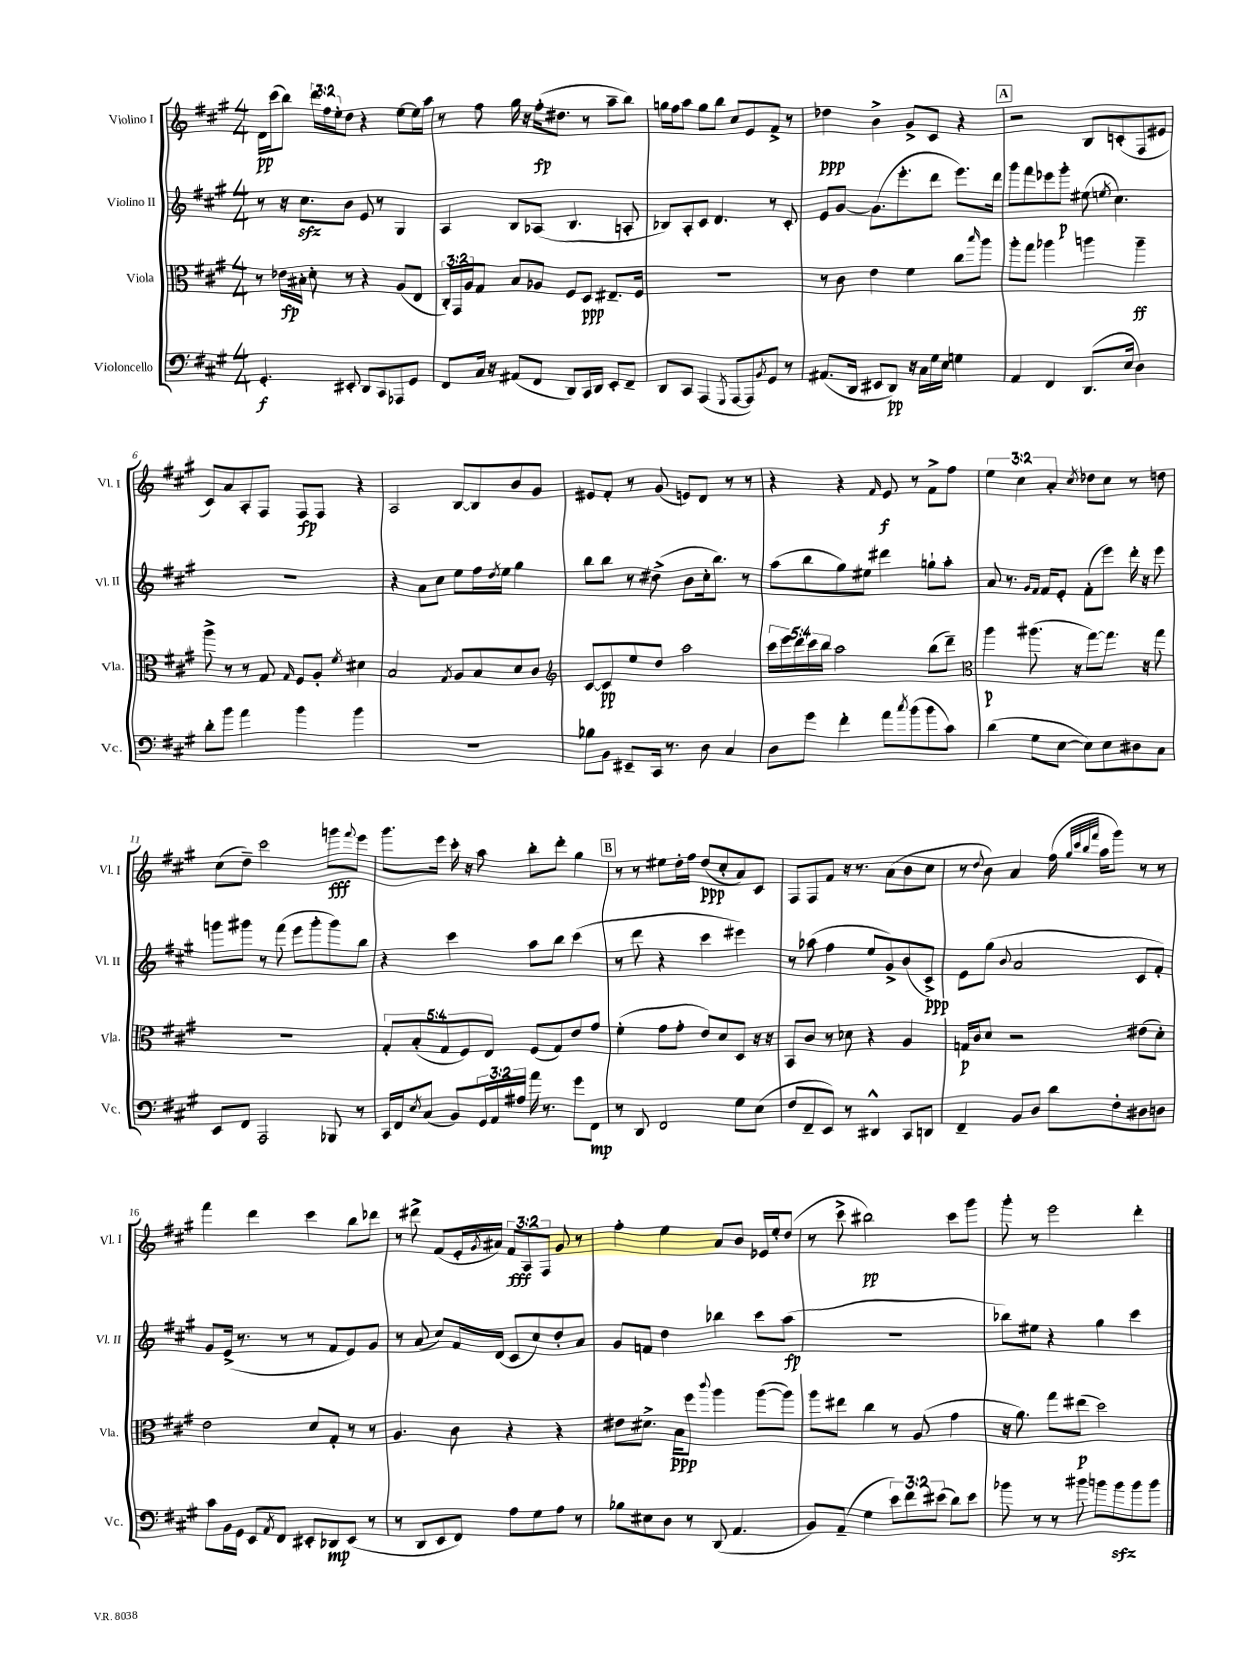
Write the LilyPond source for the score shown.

<<
\new StaffGroup <<
\new Staff = "s0" \with { instrumentName = "Violino I" shortInstrumentName = "Vl. I" } {
    \clef treble \key a \major \numericTimeSignature \time 4/4 \override Staff.TupletNumber.text = #tuplet-number::calc-fraction-text
    d'16\pp cis'''16( b''8) \tuplet 3/2 { d'''16 fis''16 e''16-. } d''8 r4 e''8~ e''16 a''16 |
    r8 fis''8 gis''16 r16 fis''16-.\fp( dis''8. r8 a''8-- b''8) |
    g''16 fis''16 a''8 g''8 b''8 cis''8 e'8 fis'8-> r8 |
    des''4\ppp b'4-> gis'8-> cis'8 r4 |
    \mark \markup { \box "A" } r2 b8 c'8-.( fis8 eis'8 |
    cis'8) a'8 a8-. fis8 fis8\fp fis8 r4 |
    a2 b8~ b8 b'8 gis'8 |
    eis'8 fis'8-. r8 gis'8( e'8) d'8 r8 r8 |
    r4 r4 \grace { fis'16 } e'8\f r8 fis'8-> fis''8 |
    \tuplet 3/2 { e''4 cis''4 a'4-. } \acciaccatura { cis''8 } des''8 cis''8 r8 d''8 |
    cis''8( d''8--) cis'''2 g'''8\fff \appoggiatura { fis'''8 } e'''8 |
    gis'''8. e'''16 cis'''16-. r16 a''8 b''8-. d'''8-. gis''4 |
    \mark \markup { \box "B" } r8 r8 eis''8 d''16-. fis''16 d''8\ppp( cis''8-. a'8) cis'8 |
    fis8 fis8 fis'8 r16 r8. a'8( b'8 cis''8 |
    r8 \appoggiatura { d''8 } b'8) a'4 fis''16( \grace { gis''32 cis'''32 b''32 fis'''32 } a''16 gis'''8) r8 r8 |
    fis'''4 d'''4 cis'''4 b''8 des'''8 |
    r8 dis'''8-> fis'8( e'16-. \acciaccatura { gis'8 } ais'16) \tuplet 3/2 { fis'8\fff a8 fis8 } gis'8 r8 |
    fis''4-. e''4 a'8 b'8 ees'16 e''16-. d''8( |
    r8 cis'''8-> bis''2\pp) cis'''8 gis'''8 |
    gis'''8-. r8 e'''2 d'''4-. \bar "|." |
}
\new Staff = "s1" \with { instrumentName = "Violino II" shortInstrumentName = "Vl. II" } {
    \clef treble \key a \major \numericTimeSignature \time 4/4
    r8 r16 cis''8.\sfz b'8 e'8 r8 gis4 |
    a4 b8 aes8( b4. a8-. |
    bes8) a8-. cis'8 d'4. r8 cis'8-. |
    e'8 gis'8~ gis'8.( e'''8.-. d'''8 e'''8.) d'''16 |
    \mark \markup { \box "A" } gis'''8 fis'''8 ees'''8 gis'''8-.\p eis''8( \acciaccatura { e''8 } cis''4.) |
    R1 |
    r4 a'8 cis''8 e''8 fis''16 \acciaccatura { d''8 } e''16 gis''4 |
    b''8 b''8 r8 dis''8->( b'8 cis''16-. b''8.) r8 |
    a''8( b''8 gis''8) eis''8 dis'''4 g''8-! a''8-. |
    a'8 r8. \grace { gis'16 fis'16 } fis'16 e'8-. fis'8-.( e'''8) d'''16-. r16 e'''8 |
    g'''8 gis'''8 r8 fis'''8( e'''8 gis'''8-. gis'''8) b''8 |
    r4 cis'''4 a''8 b''8 cis'''4( |
    \mark \markup { \box "B" } r8 d'''8 r4 cis'''4 eis'''4) |
    r8 aes''8( fis''4 e''8 gis'8->) b'8( cis'8->\ppp) |
    e'8 gis''8( \appoggiatura { b'8 } a'2 cis'8 fis'8-.) |
    gis'8 e'16->( r8. r8 r8 fis'8 e'8) gis'8 |
    r8 a'8( cis''8) fis'16 d'16( cis'8 cis''8) d''8-. a'8 |
    gis'8 f'8 d''4 bes''4 cis'''8 a''8\fp( |
    R1 |
    bes''8) eis''8 r4 gis''4 cis'''4 \bar "|." |
}
\new Staff = "s2" \with { instrumentName = "Viola" shortInstrumentName = "Vla." } {
    \clef alto \key a \major \numericTimeSignature \time 4/4 \override Staff.TupletNumber.text = #tuplet-number::calc-fraction-text
    r8 ees'16\fp bis16-. d'8-. r8 r4 a8( e8 |
    \tuplet 3/2 { cis16-.) gis,16 a16 } gis8 b8 aes8 fis8 d8\ppp eis8.-- fis16 |
    R1 |
    r8 cis'8 e'4 fis'4 cis''8 \grace { b''16 } a''8 |
    \mark \markup { \box "A" } a''8-. gis''8 aes''4 a''4 a''4--\ff |
    a''8-> r8 r8 gis8 \grace { gis16 } fis8 a8-. \acciaccatura { fis'8 } dis'4 |
    b2 \acciaccatura { gis8 } a8 b8 d'8 cis'8 |
    \clef treble cis'8~ cis'8\pp e''8 d''8 a''2 |
    \tuplet 5/4 { cis'''16 e'''16 d'''16 cis'''16 b''16 } a''2 b''8( d'''8--) |
    \clef alto a''4\p ais''8.( r16 gis''8~) gis''8. r16 gis''8 |
    R1 |
    \tuplet 5/4 { gis8-. b8-.( gis8 fis8) e8 } fis8( gis8) e'8 gis'8 |
    \mark \markup { \box "B" } fis'4-.( gis'8 gis'8-. e'8) d'8 d8 r16 r16 |
    b,8 cis'8 r8 des'8 r4 a4 |
    g16\p cis'16 d'8 r2 eis'8( d'8-.) |
    e'2 d'8 gis8-. r8 r8 |
    a4. cis'8 r4 r4 |
    eis'8 dis'8.-> b16\ppp fis''8 \appoggiatura { cis'''8 } a''4 a''8~( a''8) |
    a''8 eis''8 cis''4 r8 a8( gis'4 |
    r16 a'8.) gis''8 eis''8\p( d''2) \bar "|." |
}
\new Staff = "s3" \with { instrumentName = "Violoncello" shortInstrumentName = "Vc." } {
    \clef bass \key a \major \numericTimeSignature \time 4/4 \override Staff.TupletNumber.text = #tuplet-number::calc-fraction-text
    gis,4.-.\f eis,8-. d,8 cis,8 aes,,8 gis,8 |
    fis,8 cis16 r16 ais,8( fis,8 d,8) cis,16 d,16 e,8-. fis,8-- |
    d,8 cis,8 a,,4( \acciaccatura { gis,,8 } a,,8~ a,,8) \acciaccatura { b,8 } gis,8 r8 |
    ais,8.( d,16 eis,8 d,8\pp) r16 cis16 gis16 e16 g4 |
    \mark \markup { \box "A" } a,4 fis,4 d,8.( e16 d4) |
    d'8-. b'8 a'4 b'4 b'4 |
    R1 |
    bes8 b,8 eis,8-- cis,16 r8. d8 cis4 |
    d8 gis'8 fis'4-. a'8 \acciaccatura { cis''8 } b'8( b'8 cis'8) |
    d'4( gis8 e8~ e8) e8 dis8 cis8 |
    e,8 fis,8 a,,2 bes,,8 r8 |
    cis,16 fis,16 \acciaccatura { e8 } cis8( b,8) \tuplet 3/2 { gis,16 a,16 ais16 } a'16 r8. gis'8 fis,8\mp |
    \mark \markup { \box "B" } r8 d,8 fis,2 gis8 e8( |
    fis8 fis,8-- e,8) r8 dis,4-^ cis,8 d,8 |
    fis,4-- b,8 d8 d'8 fis8-. dis8 d8 |
    cis'8 b,16 gis,16 e,8 \acciaccatura { a,8 } fis,8 eis,8-. des,8\mp eis,8( r8 |
    r8 d,8 e,8 fis,8) a8 gis8 a8 r8 |
    bes8 eis8 d8 r8 d,8( a,4. |
    b,8) a,8--( gis4 \tuplet 3/2 { e'8) fis'8 eis'8( } d'8) eis'8 |
    bes'8 r8 r8 bis'8 b'8 b'8\sfz b'8 b'8 \bar "|." |
}
>>
>>
